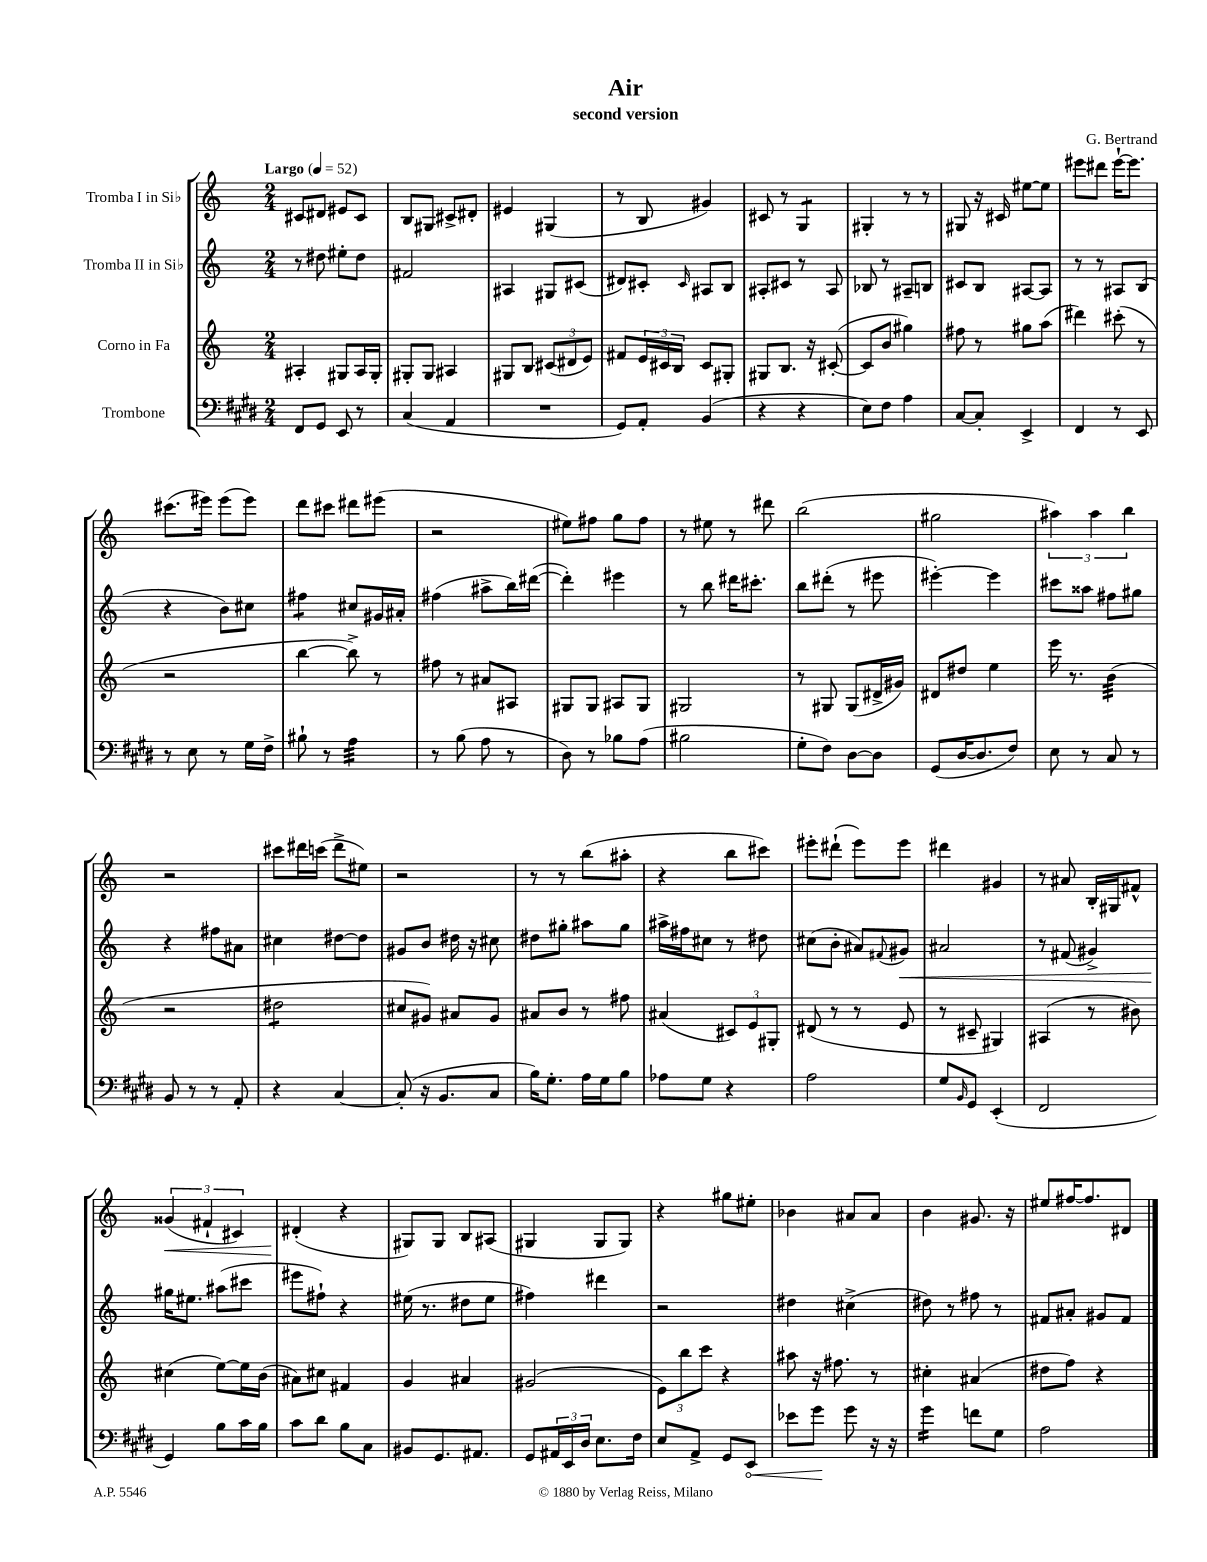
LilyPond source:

\header { title = "Air" composer = "G. Bertrand" subtitle = "second version" }
<<
\new StaffGroup <<
\new Staff = "s0" \with { instrumentName = "Tromba I in Sib" } {
    \clef treble \key c \major \numericTimeSignature \time 2/4 \tempo "Largo" 4 = 52
    cis'8 dis'8 eis'8 cis'8 |
    b8 gis8 cis'8-> dis'8-. |
    eis'4 gis4( |
    r8 b8 gis'4) |
    cis'8 r8 g4:8 |
    gis4-. r8 r8 |
    gis8 r16 cis'16 eis''8~ eis''8 |
    eis'''8 dis'''8 eis'''16~-! eis'''8. |
    cis'''8.( eis'''16) eis'''8( eis'''8) |
    d'''8 cis'''8 dis'''8 eis'''8( |
    r2 |
    eis''8) fis''8 g''8 fis''8 |
    r8 eis''8 r8 dis'''8 |
    b''2( |
    gis''2 |
    \tuplet 3/2 { ais''4) ais''4 b''4 } |
    r2 |
    cis'''8 dis'''16 c'''16( dis'''8-> eis''8) |
    r2 |
    r8 r8 b''8( ais''8-. |
    r4 b''8 cis'''8) |
    eis'''8-. dis'''8-!( eis'''8) eis'''8 |
    dis'''4 gis'4 |
    r8 ais'8 b16-. gis16 fis'8-^ |
    \tuplet 3/2 { gisis'4\<( fis'4-! cis'4) } |
    dis'4-.\!( r4 |
    gis8) gis8 b8 ais8( |
    gis4 gis8 gis8) |
    r4 gis''8 eis''8-. |
    bes'4 ais'8 ais'8 |
    b'4 gis'8. r16 |
    eis''8 fis''16~ fis''8. dis'8 \bar "|." |
}
\new Staff = "s1" \with { instrumentName = "Tromba II in Sib" } {
    \clef treble \key c \major \numericTimeSignature \time 2/4
    r8 dis''8 eis''8-. dis''8 |
    fis'2 |
    ais4 gis8 cis'8( |
    dis'8) cis'8-. \grace { cis'16 } ais8 b8 |
    ais8-. cis'8 r8 ais8 |
    bes8 r8 ais8-- b8 |
    cis'8 b8 ais8~ ais8 |
    r8 r8 ais8 b8( |
    r4 b'8) cis''8 |
    fis''4:8 cis''8 gis'16 ais'16-. |
    fis''4( ais''8-> b''16) dis'''16~( |
    dis'''4-.) eis'''4 |
    r8 b''8 dis'''16 cis'''8.-. |
    b''8 dis'''8-.( r8 eis'''8 |
    eis'''4~-.) eis'''4 |
    cis'''8 aisis''8 fis''8 gis''8 |
    r4 fis''8 ais'8 |
    cis''4 dis''8~ dis''8 |
    gis'8 b'8 dis''16 r16 cis''8 |
    dis''8 gis''8-. ais''8 gis''8 |
    ais''16-> fis''16 cis''8 r8 dis''8 |
    cis''8( b'8-. ais'8) \appoggiatura { fis'8 } gis'8\< |
    ais'2 |
    r8 fis'8( gis'4->) |
    gis''16\! eis''8. ais''8( cis'''8 |
    eis'''8 fis''8-!) r4 |
    eis''16( r8. dis''8 eis''8 |
    fis''4) dis'''4 |
    r2 |
    dis''4 cis''4->( |
    dis''8) r8 fis''8 r8 |
    fis'8 ais'8-. gis'8 fis'8 \bar "|." |
}
\new Staff = "s2" \with { instrumentName = "Corno in Fa" } {
    \clef treble \key c \major \numericTimeSignature \time 2/4
    ais4-. gis8 ais16 gis16-. |
    gis8-. gis8 ais4 |
    gis8 b8 \tuplet 3/2 { cis'8( dis'8 e'8) } |
    fis'8 \tuplet 3/2 { e'16 cis'16 b16 } cis'8 gis8-. |
    gis8 b8. r16 cis'8~-.( |
    cis'8 b'8 gis''4) |
    fis''8 r8 gis''8 a''8( |
    dis'''4) cis'''8-.( r8 |
    r2 |
    b''4~ b''8->) r8 |
    fis''8 r8 ais'8 ais8 |
    gis8 gis8 ais8 gis8 |
    gis2 |
    r8 gis8 gis8( dis'16-> gis'16) |
    dis'8 dis''8 e''4 |
    e'''16 r8. b'4:32( |
    r2 |
    dis''2:8 |
    cis''8 gis'8) ais'8 gis'8 |
    ais'8 b'8 r8 fis''8 |
    ais'4( \tuplet 3/2 { cis'8) e'8 gis8-. } |
    dis'8( r8 r8 e'8 |
    r8 cis'8-- gis4) |
    ais4( r8 bis'8) |
    cis''4( e''8~) e''16 b'16( |
    ais'8) cis''8 fis'4 |
    g'4 ais'4 |
    gis'2( |
    \tuplet 3/2 { e'8) b''8 c'''8 } r4 |
    ais''8 r16 fis''8. r8 |
    cis''4-. ais'4( |
    dis''8 f''8) r4 \bar "|." |
}
\new Staff = "s3" \with { instrumentName = "Trombone" } {
    \clef bass \key e \major \numericTimeSignature \time 2/4
    fis,8 gis,8 e,8 r8 |
    cis4( a,4 |
    R2 |
    gis,8) a,8-. b,4( |
    r4 r4 |
    e8) fis8 a4 |
    cis8~ cis8-. e,4-> |
    fis,4 r8 e,8 |
    r8 e8 r8 gis16 fis16-> |
    bis8-! r8 a4:32 |
    r8 b8( a8 r8 |
    dis8) r8 bes8 a8( |
    bis2 |
    gis8-. fis8) dis8~ dis8 |
    gis,8( dis16~ dis8. fis8) |
    e8 r8 cis8 r8 |
    b,8 r8 r8 a,8-. |
    r4 cis4~ |
    cis8-.( r16 b,8. cis8 |
    b16) gis8.-. a16 gis16 b8 |
    aes8 gis8 r4 |
    a2 |
    gis8 \grace { b,16 } gis,8 e,4-.( |
    fis,2 |
    gis,4) b8 cis'16 b16 |
    cis'8 dis'8 b8 cis8 |
    bis,8 gis,8. ais,8. |
    gis,8 \tuplet 3/2 { ais,16 e,16 dis16 } e8. fis16 |
    e8 a,8-> gis,8 \once \override Hairpin.circled-tip = ##t e,8\< |
    ees'8 gis'8\! gis'8 r16 r16 |
    gis'4:16 f'8 gis8 |
    a2 \bar "|." |
}
>>
>>
\layout { \context { \Score \remove "Bar_number_engraver" } }
